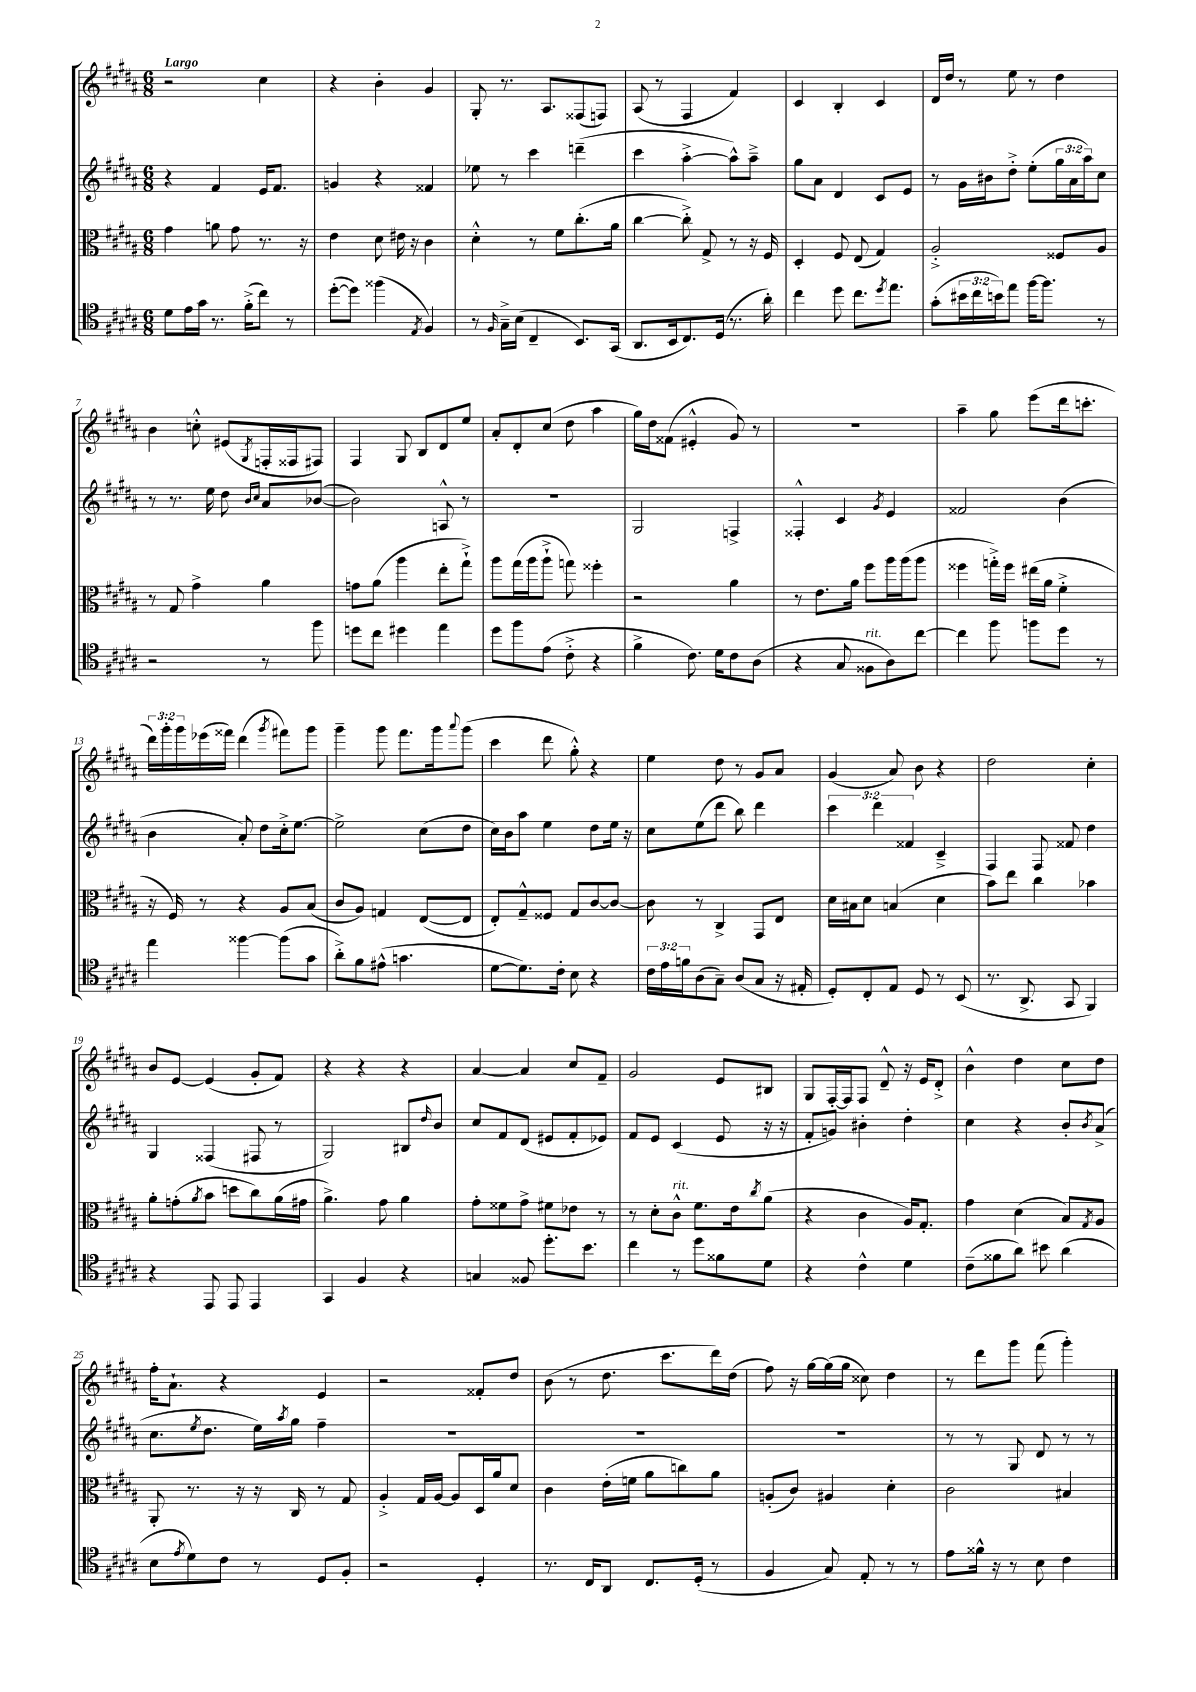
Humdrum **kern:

**kern	**kern	**kern	**kern
*staff4	*staff3	*staff2	*staff1
*clefC4	*clefC3	*clefG2	*clefG2
*k[f#c#g#d#a#]	*k[f#c#g#d#a#]	*k[f#c#g#d#a#]	*k[f#c#g#d#a#]
*M6/8	*M6/8	*M6/8	*M6/8
8d#\L	4g#\	4r	2r
16e\L	.	.	.
16g#\JJ	.	.	.
8.r	8a\	4f#/	.
.	8g#\	.	.
(16f#'^\LK	.	.	.
8cc#\J)	8.r	16e/LK	4cc#\
.	.	8.f#/J	.
8r	.	.	.
.	16r	.	.
=	=	=	=
([8dd#'\L	4e\	4g/	4r
8dd#\]J)	.	.	.
(4ff##\	8d#\	4r	4b'\
.	16e#\	.	.
.	16r	.	.
8qE/	.	.	.
4F#/)	4c#\	4f##/	4g#/
=	=	=	=
8r	4d#'^^\	8ee-\	8G#'/
16qqF#/	.	.	.
16G#~^\LL	.	8r	8.r
(16B\JJ	.	.	.
4C#~/	8r	4ccc#\	.
.	.	.	8.A#/L
.	8f#\L	.	.
8.BB/L)	(8.cc#'\	(4ddd~\	(8F##/
.	.	.	8F/J)
(16GG#/Jk	16a#\Jk	.	.
=	=	=	=
8.AA#/L	[4cc#\	4ccc#\	(8A#/
.	.	.	8r
16BB/k	.	.	.
8.C#/)	8cc#'^\])	[4aa#'^\	4F#/
.	8G#^/	.	.
(16D#/Jk	.	.	.
8.r	8r	8aa#^^\]L)	4f#/)
.	16r	8aa#~^\J	.
16a#'\)	16F#/	.	.
=	=	=	=
4cc#\	4D#'/	8gg#\L	4c#/
.	.	8a#\J	.
8dd#\	8F#/	4d#/	4B'/
8.cc#\L	(8E/	.	.
.	4G#/)	8c#/L	4c#/
8qdd#/	.	.	.
8.ee\J	.	.	.
.	.	8e/J	.
=	=	=	=
(8g#'\L	2A#'^/	8r	16d#/LL
.	.	.	16dd#/JJ
24b#\L	.	16g#\LL	8r
24cc#\	.	.	.
.	.	16b#\J	.
24b\J)	.	.	.
8ee\J	.	8dd#'^\J	8ee\
[16ff#\LK	.	(8ee'\L	8r
8.ff#\]J	.	.	.
.	8F##/L	24gg#\L	4dd#\
.	.	24a#\	.
.	.	24aa#\J)	.
8r	8A#/J	8cc#\J	.
=	=	=	=
2r	8r	8r	4b\
.	8G#/	8.r	.
.	4g#^\	.	8cc'^^\
.	.	16ee\	.
.	.	8dd#\	(8e#/L
.	.	16qqb/LL	.
.	.	16qqcc#/JJ	8qG#/
8r	4a#\	8a#/L	16F'/L
.	.	.	16F##/J
8ff#\	.	([8b-/J	8F#/J)
=	=	=	=
8dd\L	8g\L	2b-\])	4F#/
8cc#\J	(8a#\J	.	.
4dd#\	4aa#\	.	8G#/
.	.	.	8B/L
4ee\	8ee'\L	8A^^/	8d#/
.	8gg#`^\J)	8r	8ee/J
=	=	=	=
8dd#\L	8aa#\L	2.r	8a#'/L
8ff#\	(16gg#\L	.	8d#'/
.	16aa#\J	.	.
(8e\J	8aa#`^\J	.	(8cc#/J
8c#'^\	8gg\)	.	8dd#\
4r	4ff##'\	.	4aa#\
=	=	=	=
4f#^\	2r	2G#/	16gg#\LL)
.	.	.	16dd#\J
.	.	.	(8f##\J
8.c#\)	.	.	4e#'^^/
16d#\LK	.	.	.
8c#\	4a#\	4F^/	8g#/)
(8A#\J	.	.	8r
=	=	=	=
4r	8r	4F##'^^/	2.r
.	8.e\L	.	.
8G#/	.	4c#/	.
.	16a#\Jk	.	.
8F##\L	8ff#\L	.	.
.	.	8qg#/	.
8A#\)	16aa#\L	4e/	.
.	(16aa#\J	.	.
[8cc#\J	8aa#\J	.	.
=	=	=	=
4cc#\]	4ff##\	2f##/	4aa#~\
8ff#\	16gg'^\LL)	.	8gg#\
.	16ff##\JJ	.	.
8ff\L	(16ee#\LL	.	(8eee\L
.	16a#\JJ	.	.
8dd#\J	4f#'^\	(4b\	16ddd#\k
.	.	.	8.ccc'\J
8r	.	.	.
=	=	=	=
4ee\	16r	4b\	24ddd#\LL)
.	.	.	24ggg#'\
.	16F#/)	.	.
.	.	.	24ggg#\
.	8r	.	(16eee-\
.	.	.	16fff##\JJ)
[4ff##\	4r	8a#'/)	(4ddd#\
.	.	8dd#\L	.
.	.	.	8qggg#/
(8ff##\]L	8A#/L	16cc#'^\k	8fff#\L)
.	.	[8.ee\J	.
8g#\J	(8B/J	.	8ggg#\J
=	=	=	=
8a#'^\L)	8c#/L	2ee^\]	4ggg#~\
8f#\	8A#/J)	.	.
(8e#^^\J	4G/	.	8ggg#\
4.g\	.	.	8.fff#\L
.	([8E/L	(8cc#\L	.
.	.	.	16ggg#\k
.	.	.	8qqaaa#/
.	8E/]J	8dd#\J	(8ggg#\J
=	=	=	=
[8d#\L	8E'/L)	16cc#\LL)	4ccc#\
.	.	16b\J	.
8.d#\])	8G#~^^/	8aa#\J	.
.	8F##/J	4ee\	8ddd#\
16c#'\Jk	.	.	.
8B\	8G#/L	.	8gg#'^^\)
4r	[8c#/	8dd#\L	4r
.	8c#/_J	16ee\Jk	.
.	.	16r	.
=	=	=	=
24c#\LL	8c#\]	8cc#\L	4ee\
24e\	.	.	.
24f\J	.	.	.
(8A#\	8r	(8ee\	.
8G#~\J)	4C#^/	8ddd#\J	8dd#\
(8A#/L	.	8bb\)	8r
8G#/J	8GG#/L	4ddd#\	8g#/L
16r	8E/J	.	8a#/J
16E#'/	.	.	.
=	=	=	=
8D#'/L)	16d#\LL	6ccc#\	(4g#/
.	16B#\J	.	.
8C#'/	8d#\J	.	.
.	.	6ddd#\	.
8E/J	(4B/	.	8a#/)
.	.	6f##/	.
8D#/	.	.	8b\
8r	4d#\	4c#~^/	4r
(8BB/	.	.	.
=	=	=	=
8.r	8b\L)	4F#/	2dd#\
.	8ee\J	.	.
8.AA#^/	.	.	.
.	4cc#\	8F#/	.
8GG#/	.	8f##/	.
4FF#/)	4b-\	4dd#\	4cc#'\
=	=	=	=
4r	8a#'\L	4G#/	8b/L
.	(8g'\	.	[8e/J
.	8qa#/	.	.
8EE/	8b\J	(4F##/	(4e/]
8EE/	8dd\L	.	.
4EE/	8cc#\)	8F#/	8g#'/L
.	(16a#\L	8r	8f#/J)
.	16g#\JJ	.	.
=	=	=	=
4GG#/	4.a#^\)	2G#/)	4r
4F#/	.	.	4r
.	8g#\	.	.
4r	4a#\	8B#/L	4r
.	.	16qqdd#/	.
.	.	8b/J	.
=	=	=	=
4G/	8g#'\L	8cc#/L	[4a#/
.	8f##\	8f#/	.
8F##/	8g#^\J	(8d#/J	4a#/]
8.dd#'\L	8f#\L	8e#/L	.
.	8e-\J	8f#'/	8cc#/L
8.b\J	.	.	.
.	8r	8e-/J)	8f#~/J
=	=	=	=
4cc#\	8r	8f#/L	2g#/
.	8d#'\L	8e/J	.
8r	8c#^^\J	(4c#/	.
8dd#\L	8.f#\L	.	.
8f##\	.	8e/	8e/L
.	16e\k	.	.
.	8qcc#/	.	.
8d#\J	(8a#\J	16r	8B#/J
.	.	16r	.
=	=	=	=
4r	4r	8f#'/L	8G#/L
.	.	8g/J)	[16F#'/L
.	.	.	16F#/]J
4c#^^\	4c#\	4b#'\	8F#/J
.	.	.	8d#~^^/
4d#\	16A#/LK)	4dd#'\	16r
.	8.G#'/J	.	16e/LK
.	.	.	8d#'^/J
=	=	=	=
(8c#~\L	4g#\	4cc#\	4b^^\
8f##\	.	.	.
8a#\J)	(4d#\	4r	4dd#\
8b#\	.	.	.
(4a#\	8B/L)	8b'/L	8cc#\L
.	8qG#/	8qb/	.
.	8A#/J	(8a#^/J	8dd#\J
=	=	=	=
8B\L	8AA#'/	8.cc#\L	16ff#'\LK
.	.	.	8.a#`\J
8qe/	.	.	.
8d#\)	8.r	.	.
.	.	8qee/	.
.	.	8.dd#\J	.
8c#\J	.	.	4r
.	16r	.	.
8r	16r	16ee\LL)	.
.	.	8qaa#/	.
.	16C#/	16gg#\JJ	.
8D#/L	8r	4ff#~\	4e/
8F#'/J	8G#/	.	.
=	=	=	=
2r	4A#'^/	2.r	2r
.	16G#/LL	.	.
.	[16A#/JJ	.	.
.	8A#/]L	.	.
4D#'/	16D#/L	.	8f##'/L
.	16a#/J	.	.
.	8d#/J	.	8dd#/J
=	=	=	=
8.r	4c#\	2.r	(8b\
.	.	.	8r
16C#/LK	.	.	.
8AA#/J	(16e'\LL	.	8.dd#\
.	16f\JJ	.	.
8.C#/L	8a#\L	.	.
.	.	.	8.ccc#\L
.	8cc\)	.	.
(16D#'/Jk	.	.	.
8r	8a#\J	.	16ddd#\L)
.	.	.	(16dd#\JJ
=	=	=	=
4F#/	(8A'/L	2.r	8ff#\)
.	8c#/J)	.	16r
.	.	.	[16gg#\LL
8G#/)	4A#/	.	(16gg#\]
.	.	.	16gg#\JJ
8E'/	.	.	8cc##\)
8r	4d#'\	.	4dd#\
8r	.	.	.
=	=	=	=
8e\L	2c#\	8r	8r
16f##^^\Jk	.	8r	8ddd#\L
16r	.	.	.
8r	.	8G#/	8ggg#\J
8B\	.	8d#/	(8fff#\
4c#\	4B#/	8r	4ggg#'\)
.	.	8r	.
==	==	==	==
*-	*-	*-	*-
